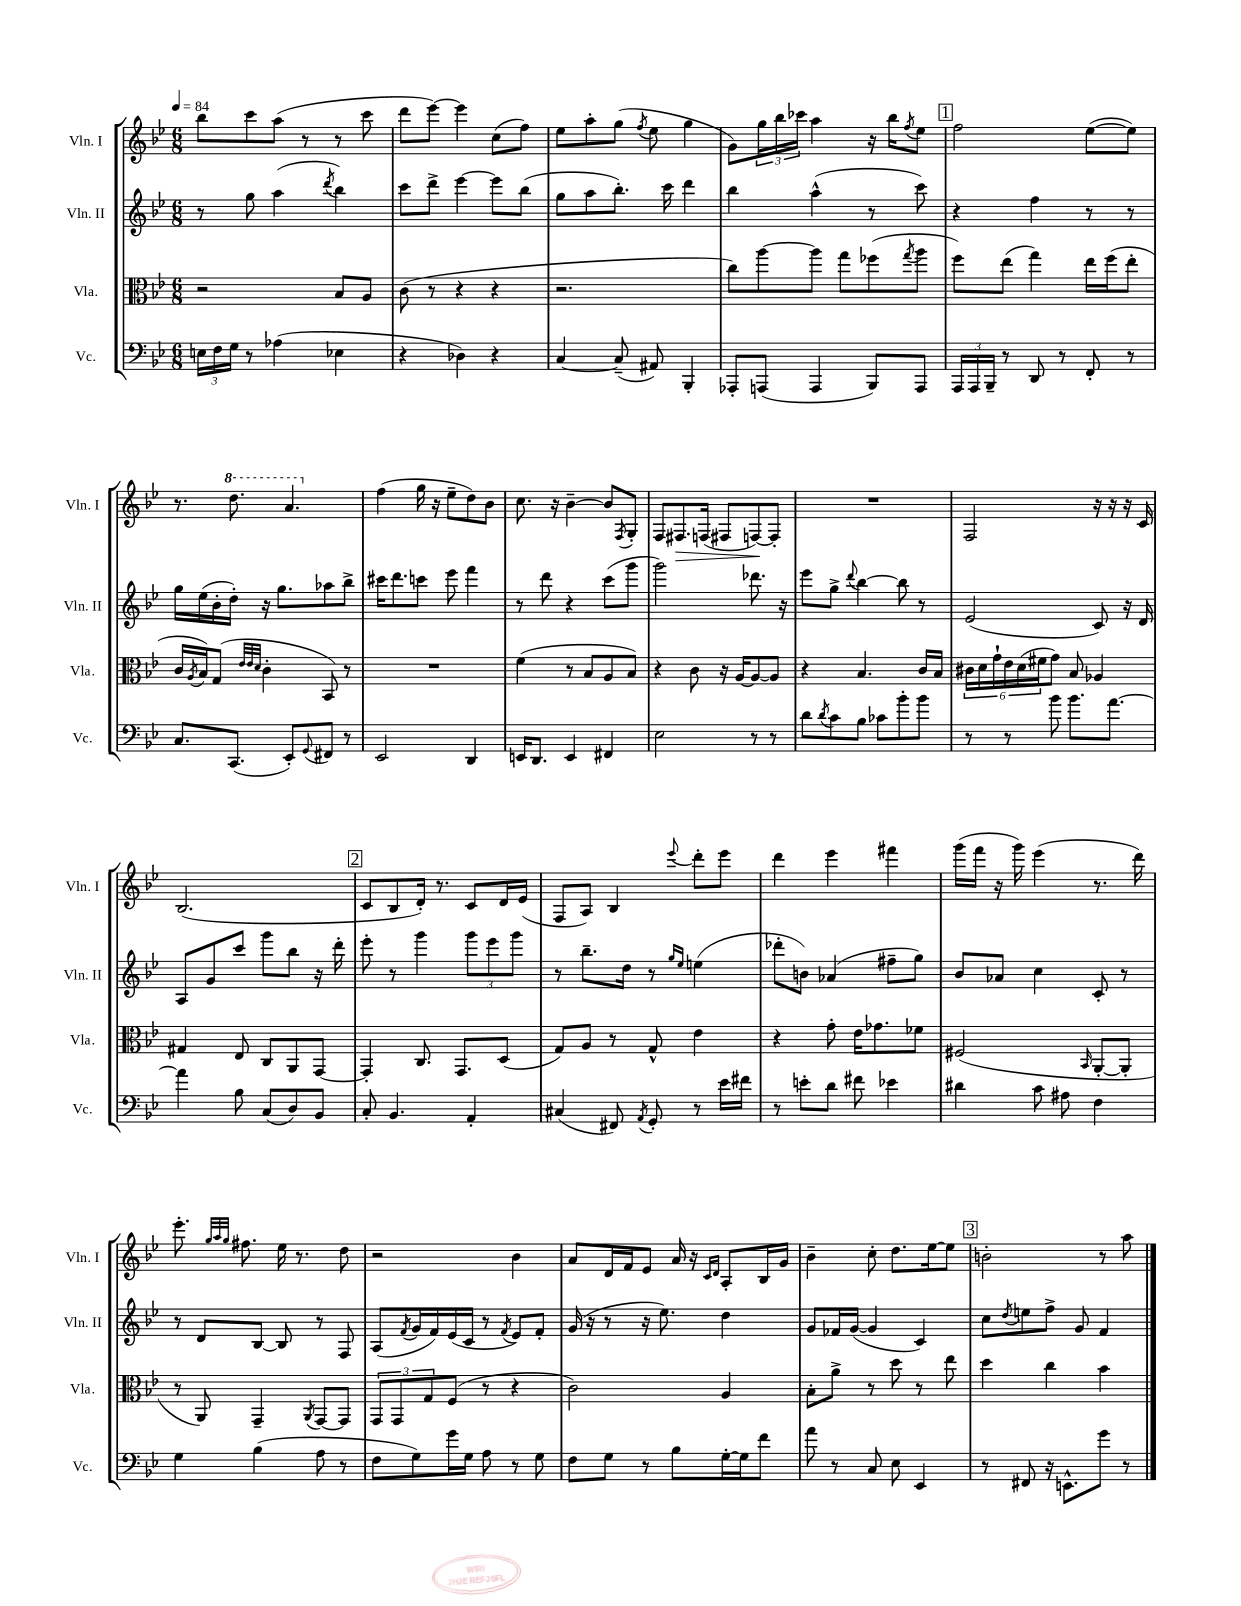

**kern	**kern	**kern	**kern
*staff4	*staff3	*staff2	*staff1
*clefF4	*clefC3	*clefG2	*clefG2
*k[b-e-]	*k[b-e-]	*k[b-e-]	*k[b-e-]
*M6/8	*M6/8	*M6/8	*M6/8
*MM84	*MM84	*MM84	*MM84
24E\LL	2r	8r	8bb-\L
24F\	.	.	.
24G\JJ	.	.	.
8r	.	8gg\	8ccc\
(4A-\	.	(4aa\	(8aa\J
.	.	.	8r
.	.	8qddd/	.
4E-\	8B-/L	4bb-\)	8r
.	8A/J	.	8ccc\
=	=	=	=
4r	(8c\	8ccc\L	8ddd\L
.	8r	8ddd^\J	[8eee-\J)
4D-\)	4r	[4eee-\	4eee-\]
4r	4r	8eee-\]L	(8cc\L
.	.	(8bb-\J	8ff\J)
=	=	=	=
[4C/	2.r	8gg\L	8ee-\L
.	.	8aa\	8aa'\
(8C~/]	.	8.bb-'\J)	(8gg\J
.	.	.	8qff/
8AA#/)	.	.	8ee-\
.	.	16ccc\	.
4BBB-'/	.	4ddd\	4gg\
=	=	=	=
8AAA-'/L	8cc\L)	4bb-\	8g\L)
(8AAA/J	[8aa\	.	24gg\L
.	.	.	24bb-\
.	.	.	24ccc-\JJ
4AAA/	8aa\]J	(4aa^^\	4aa\
.	8gg\L	.	.
8BBB-/L)	(8ff-\	8r	16r
.	.	.	16bb-\LK
.	8qgg/	.	8qff/
8AAA/J	8aa\J	8ccc\)	8ee-\J
=	=	=	=
24AAA/LL	8ff\L)	4r	2ff\
24AAA/	.	.	.
24BBB-~/JJ	.	.	.
8r	(8ee-\J	.	.
8DD/	4gg\)	4ff\	.
8r	.	.	.
8FF'/	16ee-\LL	8r	([8ee-\L
.	(16ff\J	.	.
8r	8ee-'\J	8r	8ee-\]J)
=	=	=	=
8.C/L	16c/LL	16gg\LL	8.r
.	8qA/	.	.
.	16B-/J)	(16ee-\	.
.	(8G/J	16b-'\	.
(8.CC/J	.	16dd'\JJ)	8.ddd\
.	32qqe-/LLL	.	.
.	32qqe-/	.	.
.	32qqd/JJJ	.	.
.	4c'\	16r	.
.	.	8.gg\L	.
8EE-'/L)	.	.	4.aa/
8qqGG/	.	.	.
8FF#/J	8BB-/)	8aa-\	.
8r	8r	8bb-^\J	.
=	=	=	=
2EE-/	2.r	16ccc#\LK	(4ff\
.	.	8.ddd\	.
.	.	8ccc\J	16gg\
.	.	.	16r
.	.	8eee-\	8ee-~\L
4DD/	.	4fff\	8dd\)
.	.	.	8b-\J
=	=	=	=
16EE/LK	(4f\	8r	8.cc\
8.DD/J	.	.	.
.	.	8ddd\	.
.	.	.	16r
4EE/	8r	4r	[4b-~\
.	8B-/L	.	.
4FF#/	8A/	(8ccc\L	8b-/]L
.	.	.	8qF/
.	8B-/J)	8ggg\J	8G'/J
=	=	=	=
2E-\	4r	2ggg\)	8F/L
.	.	.	8.F#/
.	8c\	.	.
.	.	.	(16F/Jk
.	16r	.	8F#/L
.	[16A/LK	.	.
8r	8A/_	8.ddd-\	[8F/)
8r	8A/]J	.	8F'/]J
.	.	16r	.
=	=	=	=
8d\L	4r	8eee-\L	2.r
8qd/	.	.	.
8c\	.	8gg^\J	.
.	.	8qqddd/	.
8B-\J	4.B-/	[4bb-\	.
8c-\L	.	.	.
8b-'\	.	8bb-\]	.
8b-\J	16c/LL	8r	.
.	16B-/JJ	.	.
=	=	=	=
8r	24c#\LL	(2e-/	2F/
.	24d\	.	.
.	24g`\	.	.
8r	24e-\	.	.
.	(24d\	.	.
.	24f#\J	.	.
8b-\	8g\J)	.	.
8.b-\L	8B-/	.	.
.	4A-/	8c/)	16r
[8.a\J	.	.	16r
.	.	16r	16r
.	.	16d/	16c/
=	=	=	=
4a\]	4G#/	8A/L	(2.B-/
.	.	8g/	.
8B-\	8E-/	8ccc/J	.
(8C/L	8C/L	8ggg\L	.
8D/)	8AA/	8bb-\J	.
8BB-/J	[8GG/J	16r	.
.	.	16ddd'\	.
=	=	=	=
8C'/	4GG'/]	8eee-'\	8c/L
4.BB-/	.	8r	8B-/
.	8.C/	4ggg\	16d'/Jk)
.	.	.	8.r
.	8.GG/L	.	.
4AA'/	.	12ggg\L	8c/L
.	.	12eee-\	.
.	(8D/J	.	16d/L
.	.	12ggg\J	.
.	.	.	(16e-/JJ
=	=	=	=
(4C#/	8G/L)	8r	8F/L
.	8A/J	8.bb-~\L	8A/J)
8FF#/)	8r	.	4B-/
.	.	16dd\Jk	.
8qAA/	.	.	.
8GG'/	8G^^/	8r	.
.	.	16qqgg/LL	.
.	.	16qqee-/JJ	8qqeee-/
8r	4e-\	(4ee\	8ddd'\L
16e-\LL	.	.	8eee-\J
16f#\JJ	.	.	.
=	=	=	=
8r	4r	8ddd-'\L	4ddd\
8e'\L	.	8b\J)	.
8d\J	8g'\	(4a-/	4eee-\
8f#\	16e-\LK	.	.
.	8.g-\	.	.
4e-\	.	8ff#~\L	4fff#\
.	8f-\J	8gg\J)	.
=	=	=	=
4d#\	(2F#/	8b-/L	(16ggg\LL
.	.	.	16fff\JJ
.	.	8a-/J	16r
.	.	.	16ggg\)
8c\	.	4cc\	(4eee-\
8A#\	.	.	.
.	16qqBB-/	.	.
4F\	[8AA'/L	8c'/	8.r
.	8AA'/]J	8r	.
.	.	.	16ddd\)
=	=	=	=
4G\	8r	8r	8.eee-'\
.	8AA/)	8d/L	.
.	.	.	32qqgg/LLL
.	.	.	32qqaa/
.	.	.	32qqgg/JJJ
.	.	.	8.ff#\
(4B-\	4GG~/	[8B-/J	.
.	.	8B-/]	16ee-\
.	.	.	8.r
.	8qAA/	.	.
8A\	[8GG/L	8r	.
8r	8GG/]J	8F/	8dd\
=	=	=	=
8F\L	12GG/L	(8A/L	2r
.	12GG/	.	.
.	.	8qf/	.
8G\)	.	16g/L	.
.	12G/	.	.
.	.	16f/)	.
16g\L	(8F/J	(16e-/	.
16G\JJ	.	16c/JJ	.
8A\	8r	8r	.
.	.	8qf/	.
8r	4r	8e-/L)	4b-\
8G\	.	8f'/J	.
=	=	=	=
8F\L	2c\)	(16g/	8a/L
.	.	16r	.
8G\J	.	8r	16d/L
.	.	.	16f/J
8r	.	16r	8e-/J
.	.	8.ee-\)	.
8B-\L	.	.	16a/
.	.	.	16r
.	.	.	16qqc/LL
.	.	.	16qqd/JJ
[16G'\L	4A/	4dd\	8A'/L
16G\]J	.	.	.
8f\J	.	.	16B-/L
.	.	.	16g/JJ
=	=	=	=
8a\	8B-'\L	8g/L	4b-~\
8r	8a^\J	16f-/L	.
.	.	([16g/JJ	.
8C/	8r	4g/]	8cc'\
8E-\	8dd\	.	8.dd\L
4EE-/	8r	4c/)	.
.	.	.	[16ee-\k
.	8ee-\	.	8ee-\]J
=	=	=	=
8r	4dd\	8cc\L	2b'\
.	.	8qdd/	.
8FF#/	.	8ee\	.
16r	4cc\	8ff^\J	.
8.EE^^\L	.	.	.
.	.	8g/	.
8g\J	4b-\	4f/	8r
8r	.	.	8aa\
==	==	==	==
*-	*-	*-	*-
